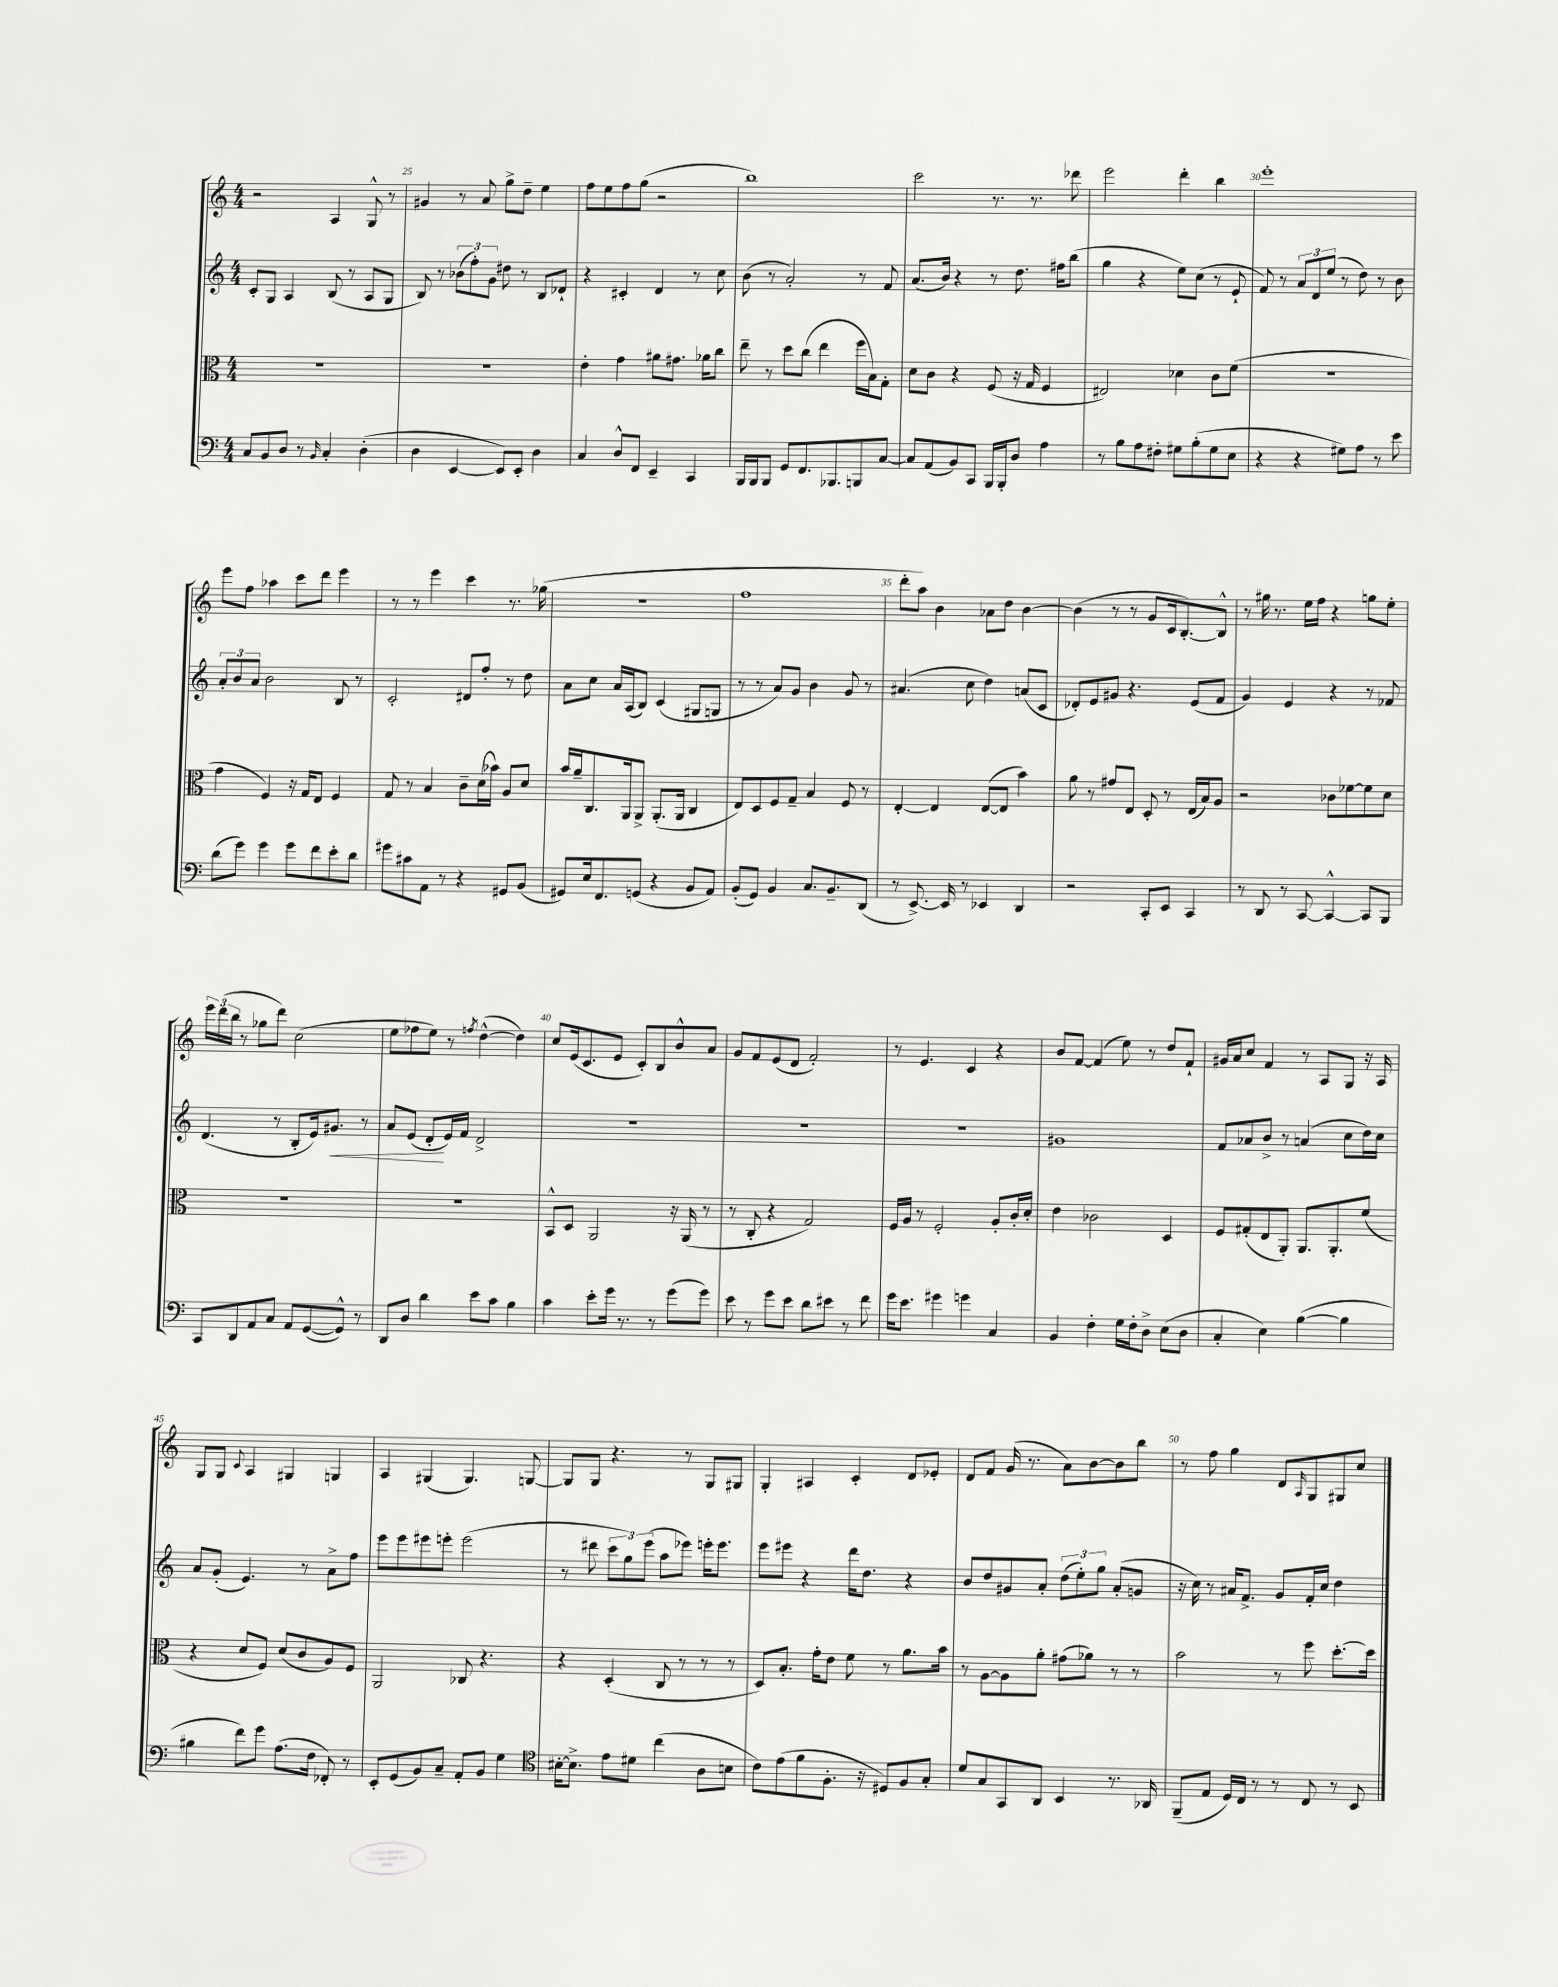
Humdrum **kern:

**kern	**kern	**kern	**dynam	**kern
*part4	*part3	*part2	*part2	*part1
*staff4	*staff3	*staff2	*staff2	*staff1
*clefF4	*clefC3	*clefG2	*	*clefG2
*k[]	*k[]	*k[]	*	*k[]
*M4/4	*M4/4	*M4/4	*	*M4/4
=24	=24	=24	=24	=24
8C/L	1r	8c'/L	.	2r
8BB/	.	8G/J	.	.
8D/J	.	4A/	.	.
8r	.	.	.	.
16qqBB/	.	.	.	.
4C'/	.	(8B/	.	4A/
.	.	8r	.	.
(4D'\	.	8A/L	.	8G^^/
.	.	8G/J	.	8r
=25	=25	=25	=25	=25
4D\	1r	8B/)	.	4g#X/
.	.	8r	.	.
[4EE/	.	(12b-X\L	.	8r
.	.	12ff'\)	.	.
.	.	.	.	8a/
.	.	12g\J	.	.
8EE/L])	.	8dd#X\	.	8gg^\L
8EE'/J	.	8r	.	8dd~\J
4D\	.	8B/L	.	4ee\
.	.	8d-X`/J	.	.
=26	=26	=26	=26	=26
4C/	4e'\	4r	.	8ff\L
.	.	.	.	8ee\
8D^^/L	4g\	4c#X'/	.	8ff\
8FF/J	.	.	.	(8gg\J
4EE~/	8a#X\L	4d/	.	2r
.	8.g#X\J	.	.	.
4CC/	.	8r	.	.
.	16a-X\KL	.	.	.
.	8cc\J	8cc\	.	.
=27	=27	=27	=27	=27
16BBB/LL	8ee~\	(8b\	.	1bb)
16BBB/J	.	.	.	.
8BBB/J	8r	8r	.	.
8GG/L	8dd\L	2a'/)	.	.
8.FF/	(8cc\J	.	.	.
.	4ee\	.	.	.
8.BBB-X/	.	.	.	.
8BBBn/	16ff\LL	8r	.	.
.	16B\J)	.	.	.
[8C/J	8G'\J	8f/	.	.
=28	=28	=28	=28	=28
8C/L]	8d\L	(8.a/L	.	2ccc\
(8AA/	8c\J	.	.	.
.	.	16b/Jk)	.	.
8BB/)	4r	4r	.	.
8CC/J	.	.	.	.
16BBB/LL	(8F/	8r	.	8.r
16BBB'/J	.	.	.	.
8D/J	16r	8.dd\	.	.
.	16G/	.	.	8.r
4A\	4F/	.	.	.
.	.	16ff#X\KL	.	.
.	.	(8bb\J	.	8ddd-X\
=29	=29	=29	=29	=29
8r	2E#X/)	4gg\	.	2eee\
8B\L	.	.	.	.
8A\	.	4r	.	.
8F#X'\J	.	.	.	.
8G#X\L	4d-X\	8ee\L)	.	4ddd'\
(8B'\	.	(8cc\J	.	.
8G#\	8c\L	8r	.	4bb\
8E\J	(8f\J	8e`/	.	.
=30	=30	=30	=30	=30
4r	1r	8f/)	.	1eee'
.	.	8r	.	.
4r	.	12a/L	.	.
.	.	12d/	.	.
.	.	(12ee/J	.	.
8G#X\L)	.	8r	.	.
8A\J	.	8dd\)	.	.
8r	.	8r	.	.
8e\	.	8b\	.	.
!!LO:LB:g=z
=31	=31	=31	=31	=31
(8d\L	4g\	12a'/L	.	8eee\L
.	.	12b/	.	.
8g\J)	.	.	.	8ff\J
.	.	12a/J	.	.
4g\	4F/)	2b\	.	4aa-X\
8g\L	16r	.	.	8ccc\L
.	16G/KL	.	.	.
8f\	8E/J	.	.	8ddd\J
8e'\	4F/	8B/	.	4eee\
8d\J	.	8r	.	.
=32	=32	=32	=32	=32
8g#X\L	8G/	2c'/	.	8r
8c#X\	8r	.	.	8r
8AA\J	4B/	.	.	4eee\
8r	.	.	.	.
4r	8c~\L	8d#X/L	.	4ccc\
.	(16d\L	8ff'/J	.	.
.	16b-X\JJ)	.	.	.
8GG#X/L	8A/L	8r	.	8.r
(8BB/J	8d/J	8dd\	.	.
.	.	.	.	(16gg-X\
=33	=33	=33	=33	=33
8GG#X/L)	16b/LL	8a\L	.	1r
.	16a~/J	.	.	.
16E/k	8.C/	8cc\J	.	.
8.FF/	.	.	.	.
.	.	16a/LL	.	.
.	16AA/k	(16A/J	.	.
(8GGn/J	8AA^/J	8B/J)	.	.
4r	(8.AA'/L	(4c/	.	.
.	16AA/Jk	.	.	.
8BB/L	4C/	8G#X/L	.	.
8AA/J)	.	8Gn/J	.	.
=34	=34	=34	=34	=34
(8BB'/L	8E/L)	8r	.	1ff
8GG/J)	8D/	8r	.	.
4BB/	8F/	8a/L)	.	.
.	8G~/J	8g/J	.	.
8.C/L	4B/	4b\	.	.
8.BB~/	.	.	.	.
.	8F/	8g/	.	.
(8DD/J	8r	8r	.	.
=35	=35	=35	=35	=35
8r	[4E'/	(4.a#X/	.	8ddd'\L
[8.EE^/)	.	.	.	8aa\J)
.	4E/]	.	.	4b\
16EE/]	.	.	.	.
8r	.	8cc\	.	.
4EE-X/	([8E/L	4dd\)	.	8a-X\L
.	8E/J]	.	.	8dd\J
4DD/	4b\)	(8an/L	.	[4b\
.	.	8c/J	.	.
=36	=36	=36	=36	=36
2r	8a\	8d-X'/L)	.	(4b\]
.	8r	8e/	.	.
.	8g#X/L	8g#X/J	.	8r
.	8E/J	4.r	.	8r
8CC'/L	8D'/	.	.	8g/L
8EE/J	8r	.	.	16c/k
.	.	.	.	[8.B'/)
4CC/	(16E/LL	(8e/L	.	.
.	16B/J)	.	.	.
.	8A/J	8f/J	.	8B^^/J]
=37	=37	=37	=37	=37
8r	2r	4g/)	.	8r
8DD/	.	.	.	16gg#X\
.	.	.	.	8.r
8r	.	4e/	.	.
[8CC/	.	.	.	16ee\LL
.	.	.	.	16ff\JJ
4CC^^/_	8c-X\L	4r	.	4r
.	[8f-X\	.	.	.
8CC/L]	8f-\]	8r	.	8ggn\L
8BBB/J	8d\J	8f-X/	.	8ee'\J
!!LO:LB:g=z
=38	=38	=38	=38	=38
8CC/L	1r	(4.d/	.	24eee\LL
.	.	.	.	(24ddd\
.	.	.	.	24bb\JJ
8DD/	.	.	.	8r
8AA/	.	.	.	8gg-X\L
8C/J	.	8r	.	8ddd\J)
8AA/L	.	8B'/L	.	(2cc\
([8GG/	.	16e/k)	.	.
!	!	!	!LO:HP:b	!
.	.	8.g#X/J	<	.
8GG^^/J])	.	.	.	.
8r	.	8r	.	.
=39	=39	=39	=39	=39
8DD/L	1r	8a/L	.	8ee\L
8D/J	.	(8e/J	.	8ff-X\
4d\	.	8d'/L	.	8ee\J)
.	.	16e/L)	[	8r
.	.	16f/JJ	.	.
.	.	.	.	8qffn/
8e\L	.	2d^/	.	([4dd^^\
8c\J	.	.	.	.
4B\	.	.	.	4dd\])
=40	=40	=40	=40	=40
4c\	8BB^^/L	1r	.	8cc/L
.	8D/J	.	.	(16e/k
.	.	.	.	8.c/
8e'\L	2AA/	.	.	.
16g\Jk	.	.	.	8e/J
8.r	.	.	.	.
.	.	.	.	8c'/L)
8r	.	.	.	8B/
(8g\L	16r	.	.	8b^^/
.	(16AA/	.	.	.
8g\J)	8r	.	.	8a/J
=41	=41	=41	=41	=41
8e\	8r	1r	.	8g/L
8r	8C'/	.	.	8f/
8g\L	4r	.	.	(8e/
8e\J	.	.	.	8d/J
8d\L	2G/)	.	.	2f'/)
8e#X\J	.	.	.	.
8r	.	.	.	.
8f\	.	.	.	.
=42	=42	=42	=42	=42
16g\KL	16F/LL	1r	.	8r
8.e\J	16A/JJ	.	.	.
.	8r	.	.	4.e/
4g#X\	2F'/	.	.	.
4gn\	.	.	.	4c/
4C/	8A'/L	.	.	4r
.	16c'/L	.	.	.
.	16d'/JJ	.	.	.
=43	=43	=43	=43	=43
4BB/	4e\	1g#X	.	8b/L
.	.	.	.	[8f/J
4F'\	2c-X\	.	.	(4f/]
16G\LL	.	.	.	8ee\)
16F'\J	.	.	.	.
8D^\J	.	.	.	8r
(8E\L	4D/	.	.	8dd/L
8D\J	.	.	.	8f`/J
=44	=44	=44	=44	=44
4C'/	8F/L	8f/L	.	16g#X/LL
.	.	.	.	16a/J
.	(8G#X'/	8a-X/	.	8cc/J
4E\)	8E/	8b^/J	.	4f/
.	8AA'/J)	8r	.	.
([4B\	8.AA/L	(4an/	.	8r
.	.	.	.	8A/L
.	8.AA'/	.	.	.
4B\]	.	8cc\L	.	8G/J
.	(8f/J	16dd\L)	.	16r
.	.	16cc\JJ	.	16A/
!!LO:LB:g=z
=45	=45	=45	=45	=45
4B#X\	4r	8a/L	.	8G/L
.	.	(8g'/J	.	8G/J
.	.	.	.	8qqc/
8f\L)	8d/L	4.e/)	.	4A/
8g\J	8F/J)	.	.	.
(8.A\L	(8d/L	.	.	4G#X/
.	8c/	8r	.	.
16F\Jk	.	.	.	.
8FF-X'/)	8A/)	8a^\L	.	4Gn/
8r	8F/J	8ff\J	.	.
=46	=46	=46	=46	=46
8EE'/L	2AA/	8eee\L	.	4A/
(8GG/	.	8eee\	.	.
8BB/)	.	8eee#X\	.	(4G#X/
8C~/J	.	8eeen'\J	.	.
8AA'/L	8C-X/	(2eee\	.	4.G#/)
8BB/J	4.r	.	.	.
4G\	.	.	.	.
.	.	.	.	[8Gn/
=47	=47	=47	=47	=47
*clefC4	*	*	*	*
[16B#X'\KL	4r	8r	.	8G/L]
8.B#^\J]	.	.	.	.
.	.	8ddd#X\	.	8G/J
8e\L	(4D'/	12ccc\L	.	4.r
.	.	12gg\)	.	.
8d#X\J	.	.	.	.
.	.	(12eee\J	.	.
(4cc\	8C/	8aa\L	.	.
.	8r	8eee-X\J)	.	8r
8A\L	8r	16eeen'\KL	.	8G/L
.	.	8.eee\J	.	.
8Bn\J	8r	.	.	8G#X/J
=48	=48	=48	=48	=48
8c\L)	8D/L)	8eee\L	.	4G'/
(8e\	8.B'/J	8eee#X\J	.	.
8f\	.	4r	.	4A#X/
.	16g'\KL	.	.	.
8.F'\J	8e\J	.	.	.
.	8f\	16ddd\KL	.	4c'/
16r	.	8.dd\J	.	.
8D#X/L)	8r	.	.	.
8F/	8.a\L	4r	.	8d/L
8G'/J	.	.	.	8e-X'/J
.	16b\Jk	.	.	.
=49	=49	=49	=49	=49
8d/L	8r	8b/L	.	8d/L
8G/	[8A\L	8dd/	.	8f/J
8GG/	8A\]	8g#X/	.	(16g/
.	.	.	.	8.r
8AA/J	8a'\J	8a'/J	.	.
4BB/	(8g#X\L	(12dd\L	.	8a\L)
.	.	12ee'\)	.	.
.	8a-X\J)	.	.	[8b\
.	.	12gg\J	.	.
8.r	8r	(8a'/L	.	8b\]
.	8r	8gn/J	.	8bb\J
16AA-X/	.	.	.	.
=50	=50	=50	=50	=50
(8FF~/L	2b\	16r	.	8r
.	.	16cc\)	.	.
8E/J	.	8r	.	8ff\
16D/LL)	.	16a#X/KL	.	4gg\
16C/JJ	.	8.f^/J	.	.
8r	.	.	.	.
8r	8r	8g/L	.	8d/L
.	.	.	.	16qqA/
8C/	8ff\	16f'/L	.	8G/
.	.	16cc/JJ	.	.
8r	[8.dd'\L	4dd\	.	8G#X/
8BB/	.	.	.	8cc/J
.	16dd\Jk]	.	.	.
==	==	==	==	==
*-	*-	*-	*-	*-
